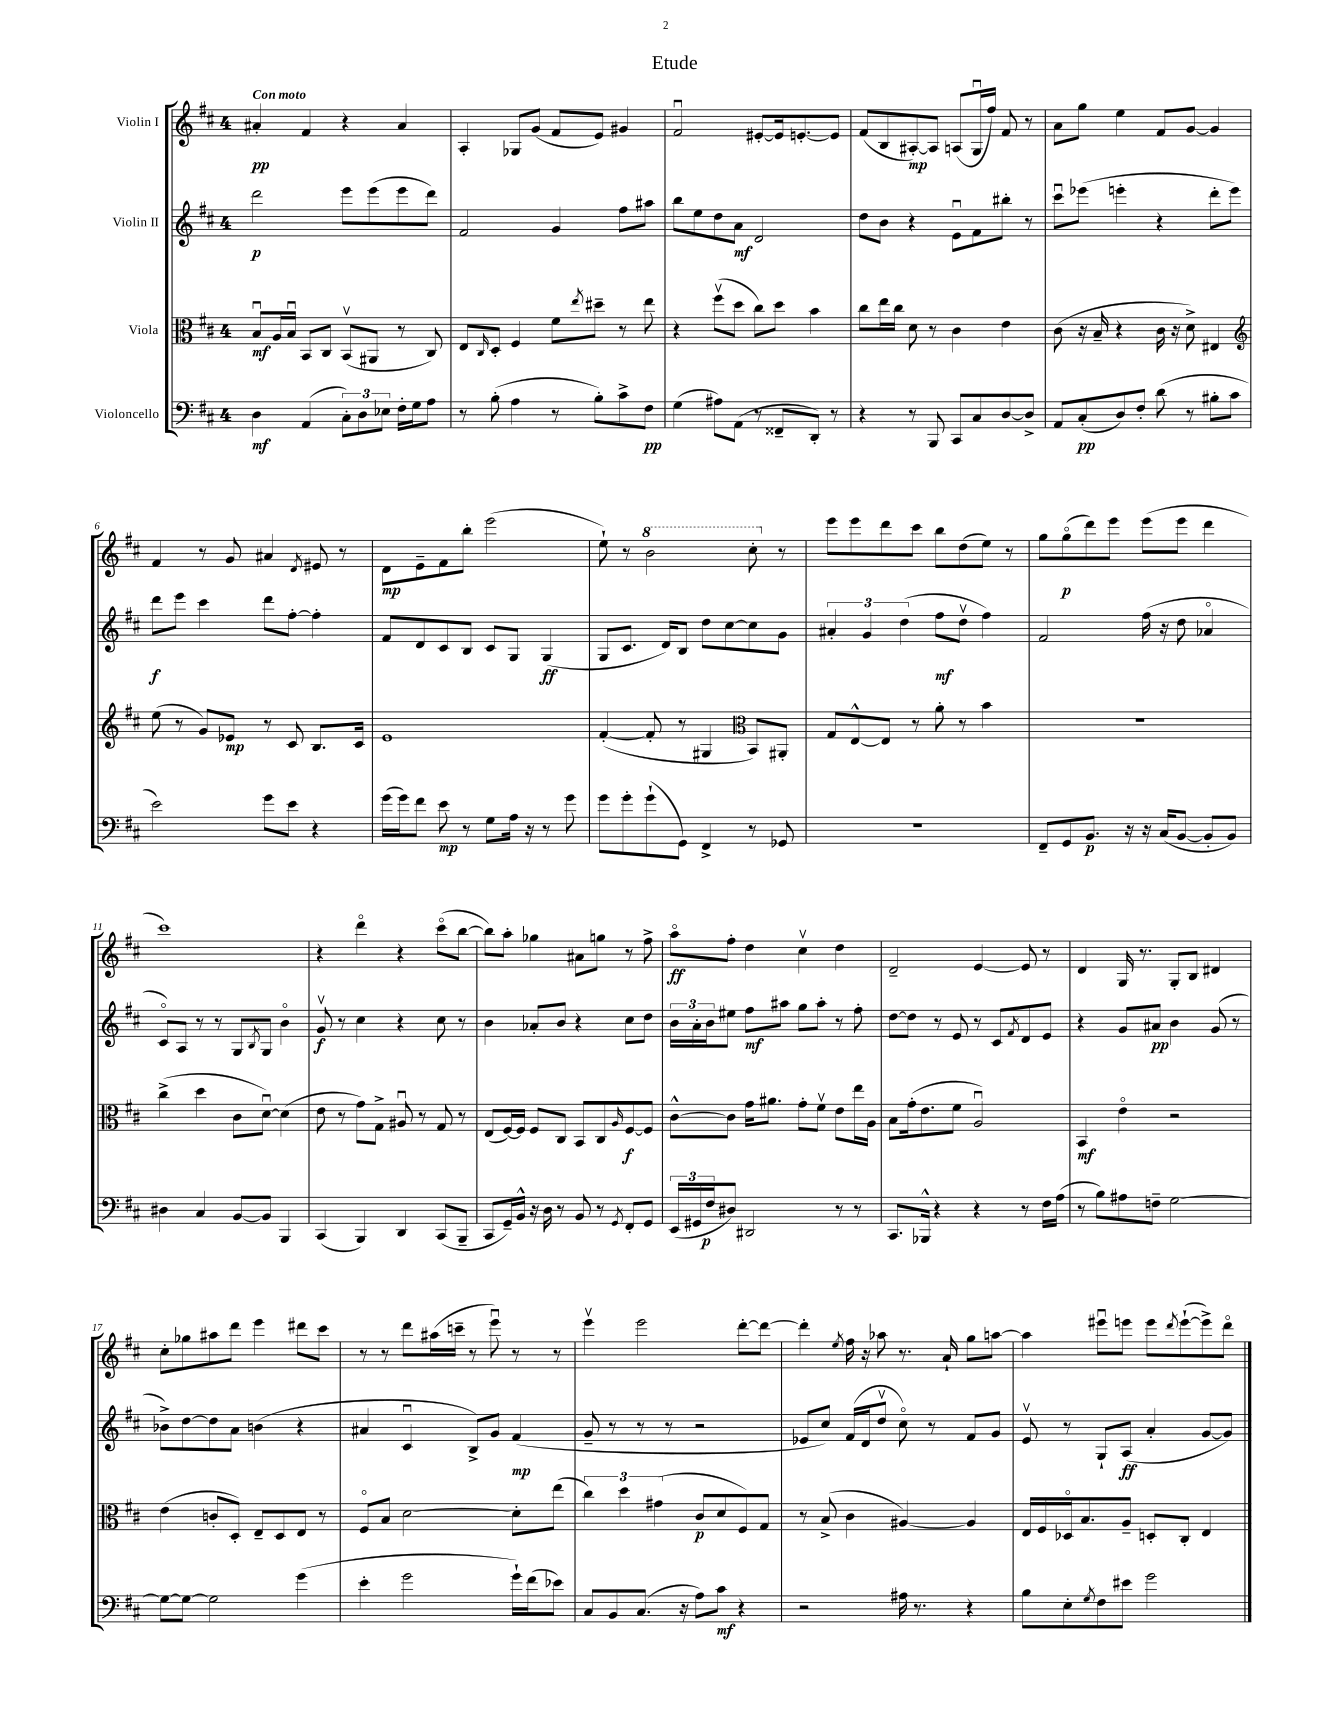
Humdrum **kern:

**kern	**dynam	**kern	**dynam	**kern	**dynam	**kern	**dynam
*part4	*part4	*part3	*part3	*part2	*part2	*part1	*part1
*staff4	*staff4	*staff3	*staff3	*staff2	*staff2	*staff1	*staff1
*I"Violoncello	*	*I"Viola	*	*I"Violin II	*	*I"Violin I	*
*clefF4	*	*clefC3	*	*clefG2	*	*clefG2	*
*k[f#c#]	*	*k[f#c#]	*	*k[f#c#]	*	*k[f#c#]	*
*M4/4	*	*M4/4	*	*M4/4	*	*M4/4	*
=1	=1	=1	=1	=1	=1	=1	=1
!	!	!	!	!	!	!LO:TX:a:B:t=Con moto	!
4D\	mf	8Bu/L	mf	2ddd\	p	4a#X'/	pp
.	.	16A/L	.	.	.	.	.
.	.	16Bu/JJ	.	.	.	.	.
(4AA/	.	8BB/L	.	.	.	4f#/	.
.	.	8C#/J	.	.	.	.	.
12C#'\L)	.	(8BBv/L	.	8eee\L	.	4r	.
12D\	.	.	.	.	.	.	.
.	.	8AA#X/J	.	(8eee\	.	.	.
12E-X\J	.	.	.	.	.	.	.
16F#'\LL	.	8r	.	8eee\	.	4a#/	.
16G\J	.	.	.	.	.	.	.
8A\J	.	8C#/)	.	8ddd\J)	.	.	.
=2	=2	=2	=2	=2	=2	=2	=2
8r	.	8E/L	.	2f#/	.	4A'/	.
.	.	16qqC#/	.	.	.	.	.
(8B'\	.	8D'/J	.	.	.	.	.
4A\	.	4F#/	.	.	.	8G-X/L	.
.	.	.	.	.	.	(8g/J	.
8r	.	8f#\L	.	4g/	.	8f#/L	.
.	.	8qee/	.	.	.	.	.
8B'\L)	.	8dd#X~\J	.	.	.	8e/J)	.
8c#^\	.	8r	.	8ff#\L	.	4g#X/	.
8F#\J	pp	8ee\	.	8aa#X\J	.	.	.
=3	=3	=3	=3	=3	=3	=3	=3
(4G\	.	4r	.	8bb\L	.	2f#u/	.
.	.	.	.	8ee\	.	.	.
8A#X\L)	.	(8ff#v\L	.	8dd\	.	.	.
(8AA\J	.	8dd\J	.	8a\J	mf	.	.
8r	.	8cc#\L)	.	2d/	.	[8e#X'/L	.
8FF##X~/L	.	8dd\J	.	.	.	16e#/k]	.
.	.	.	.	.	.	[8.en'/	.
8DD'/J)	.	4b\	.	.	.	.	.
8r	.	.	.	.	.	8e/J]	.
=4	=4	=4	=4	=4	=4	=4	=4
4r	.	8cc#\L	.	8dd\L	.	(8f#/L	.
.	.	16ee\L	.	8b\J	.	8B/	.
.	.	16cc#\JJ	.	.	.	.	.
8r	.	8d\	.	4r	.	[8A#X'/)	mp
8BBB/	.	8r	.	.	.	8A#/J]	.
8CC#/L	.	4c#\	.	8eu\L	.	(8An/L	.
8C#/	.	.	.	8f#\	.	16Gu/L	.
.	.	.	.	.	.	16ff#/JJ)	.
[8D/	.	4e\	.	8bb#X'\J	.	8f#/	.
8D^/J]	.	.	.	8r	.	8r	.
=5	=5	=5	=5	=5	=5	=5	=5
8AA/L	.	(8c#\	.	8ccc#u\L	.	8a\L	.
(8C#'/	pp	16r	.	(8eee-X\J	.	8gg\J	.
.	.	16B~/	.	.	.	.	.
8D/)	.	4r	.	4eeen'\	.	4ee\	.
8F#'/J	.	.	.	.	.	.	.
(8d\	.	16c#\	.	4r	.	8f#/L	.
.	.	16r	.	.	.	.	.
8r	.	8d^\)	.	.	.	[8g/J	.
8B#X'\L	.	4E#X/	.	8ddd'\L	.	4g/]	.
8c#\J	.	.	.	8eee\J)	.	.	.
!!LO:LB:g=z
=6	=6	=6	=6	=6	=6	=6	=6
*	*	*clefG2	*	*	*	*	*
2e\)	.	(8ee\	.	8ddd\L	f	4f#/	.
.	.	8r	.	8eee\J	.	.	.
.	.	8g/L)	.	4ccc#\	.	8r	.
.	.	8e-X/J	mp	.	.	8g/	.
8g\L	.	8r	.	8ddd\L	.	4a#X/	.
8e\J	.	8c#/	.	[8ff#'\J	.	.	.
.	.	.	.	.	.	8qd/	.
4r	.	8.B/L	.	4ff#'\]	.	8e#X/	.
.	.	.	.	.	.	8r	.
.	.	16c#/Jk	.	.	.	.	.
=7	=7	=7	=7	=7	=7	=7	=7
(16g\LL	.	1e	.	8f#/L	.	8d\L	mp
16g\J)	.	.	.	.	.	.	.
8f#\J	.	.	.	8d/	.	8e~\	.
8e\	mp	.	.	8c#/	.	8f#\	.
8r	.	.	.	8B/J	.	8bb'\J	.
8G\L	.	.	.	8c#/L	.	(2eee\	.
16A\Jk	.	.	.	8G/J	.	.	.
16r	.	.	.	.	.	.	.
8r	.	.	.	(4G/	ff	.	.
8g\	.	.	.	.	.	.	.
=8	=8	=8	=8	=8	=8	=8	=8
8g\L	.	([4f#'/	.	8G/L	.	8ee`\)	.
8g'\	.	.	.	8.c#/J	.	8r	.
*	*	*	*	*	*	*8va	*
(8g`\	.	8f#'/]	.	.	.	2bb\	.
.	.	.	.	16d/KL)	.	.	.
8GG\J)	.	8r	.	8B/J	.	.	.
4FF#^/	.	4G#X/	.	8dd\L	.	.	.
.	.	.	.	[8cc#\	.	.	.
*	*	*clefC3	*	*	*	*	*
8r	.	8BB/L)	.	8cc#\]	.	8ccc#'\	.
*	*	*	*	*	*	*X8va	*
8GG-X/	.	8AA#X'/J	.	8g\J	.	8r	.
=9	=9	=9	=9	=9	=9	=9	=9
1r	.	8G/L	.	6a#X'/	.	8eee\L	.
.	.	[8E^^/	.	.	.	8eee\	.
.	.	.	.	6g/	.	.	.
.	.	8E/J]	.	.	.	8ddd\	.
.	.	.	.	(6dd\	.	.	.
.	.	8r	.	.	.	8ccc#\J	.
.	.	8a'\	.	8ff#\L	mf	8bb\L	.
.	.	8r	.	8ddv\J	.	(8dd\	.
.	.	4b\	.	4ff#\)	.	8ee\J)	.
.	.	.	.	.	.	8r	.
=10	=10	=10	=10	=10	=10	=10	=10
8FF#~/L	.	1r	.	2f#/	.	8gg\L	.
8GG/	.	.	.	.	.	(8gg\	p
8.BB/J	p	.	.	.	.	8ddd\)	.
.	.	.	.	.	.	8eee\J	.
16r	.	.	.	.	.	.	.
16r	.	.	.	(16ff#\	.	(8eee\L	.
(16C#/KL	.	.	.	16r	.	.	.
[8BB/J	.	.	.	8dd\	.	8eee\J	.
8BB'/L]	.	.	.	4a-X/	.	4ddd\	.
8BB/J)	.	.	.	.	.	.	.
!!LO:LB:g=z
=11	=11	=11	=11	=11	=11	=11	=11
4D#X\	.	(4cc#^\	.	8c#/L)	.	1ccc#)	.
.	.	.	.	8A/J	.	.	.
4C#/	.	4dd\	.	8r	.	.	.
.	.	.	.	8r	.	.	.
[8BB/L	.	8c#\L	.	8G/L	.	.	.
.	.	.	.	8qB/	.	.	.
8BB/J]	.	[8du\J)	.	8G/J	.	.	.
4BBB/	.	(4d\]	.	4b\	.	.	.
=12	=12	=12	=12	=12	=12	=12	=12
(4CC#/	.	8e\	.	8gv/	f	4r	.
.	.	8r	.	8r	.	.	.
4BBB/)	.	8g\L)	.	4cc#\	.	4ddd\	.
.	.	8G^\J	.	.	.	.	.
4DD/	.	8A#Xu/	.	4r	.	4r	.
.	.	8r	.	.	.	.	.
(8CC#/L	.	8G/	.	8cc#\	.	(8ccc#\L	.
8BBB~/J	.	8r	.	8r	.	[8bb\J	.
=13	=13	=13	=13	=13	=13	=13	=13
8CC#/L	.	(8E/L	.	4b\	.	8bb\L])	.
16GG~/L)	.	[16F#/L)	.	.	.	8aa'\J	.
16BB^^/JJ	.	16F#/JJ]	.	.	.	.	.
16r	.	8F#/L	.	8a-X'/L	.	4gg-X\	.
16D\	.	.	.	.	.	.	.
8r	.	8C#/J	.	8b/J	.	.	.
8BB/	.	8BB/L	.	4r	.	8a#X\L	.
8r	.	8C#/	.	.	.	8ggn\J	.
8qGG/	.	16qqA/	.	.	.	.	.
8FF#'/L	.	[8F#/	f	8cc#\L	.	8r	.
8GG/J	.	8F#/J]	.	8dd\J	.	8ff#^\	.
=14	=14	=14	=14	=14	=14	=14	=14
(24EE/LL	.	[8c#^^\L	.	24b\LL	.	8aa\L	ff
24GG#X/	.	.	.	24a'\	.	.	.
24F#/J	p	.	.	24b\J	.	.	.
8D#X/J)	.	8c#\J]	.	8ee#X\J	.	8ff#'\J	.
2DD#X/	.	16g\KL	.	8ff#\L	mf	4dd\	.
.	.	8.a#X\J	.	.	.	.	.
.	.	.	.	8aa#X\J	.	.	.
.	.	8g'\L	.	8gg\L	.	4cc#v\	.
.	.	8f#v\J	.	8aa#'\J	.	.	.
8r	.	8e\L	.	8r	.	4dd\	.
8r	.	16ee\L	.	8ff#'\	.	.	.
.	.	16A\JJ	.	.	.	.	.
=15	=15	=15	=15	=15	=15	=15	=15
8.CC#/L	.	8B\L	.	[8dd\L	.	2d~/	.
.	.	(16g'\k	.	8dd\J]	.	.	.
16BBB-X^^/Jk	.	8.e\	.	.	.	.	.
4r	.	.	.	8r	.	.	.
.	.	8f#\J	.	8e/	.	.	.
4r	.	2Au/)	.	8r	.	[4e/	.
.	.	.	.	8c#/L	.	.	.
.	.	.	.	8qf#/	.	.	.
8r	.	.	.	8d/	.	8e/]	.
16F#\LL	.	.	.	8e/J	.	8r	.
(16A\JJ	.	.	.	.	.	.	.
=16	=16	=16	=16	=16	=16	=16	=16
8r	.	4BB/	mf	4r	.	4d/	.
8B\L)	.	.	.	.	.	.	.
8A#X\	.	4e\	.	8g/L	.	16G/	.
.	.	.	.	.	.	8.r	.
8Fn~\J	.	.	.	8a#X/J	pp	.	.
[2G\	.	2r	.	4b\	.	8G'/L	.
.	.	.	.	.	.	8B/J	.
.	.	.	.	(8g/	.	4d#X/	.
.	.	.	.	8r	.	.	.
!!LO:LB:g=z
=17	=17	=17	=17	=17	=17	=17	=17
8G\L_	.	(4e\	.	8b-X^\L)	.	8cc#'\L	.
8G\J_	.	.	.	[8dd\	.	8gg-X\	.
2G\]	.	8cn'/L	.	8dd\]	.	8aa#X\	.
.	.	8D'/J)	.	8a\J	.	8ddd\J	.
.	.	8E~/L	.	(4bn\	.	4eee\	.
.	.	8D/	.	.	.	.	.
(4g\	.	8E/J	.	4r	.	8ddd#X\L	.
.	.	8r	.	.	.	8ccc#\J	.
=18	=18	=18	=18	=18	=18	=18	=18
4e'\	.	8F#/L	.	4a#X/	.	8r	.
.	.	8B/J	.	.	.	8r	.
2g\	.	[2d\	.	4c#u/	.	8ddd\L	.
.	.	.	.	.	.	(16aa#X\L	.
.	.	.	.	.	.	16cccn~\JJ	.
.	.	.	.	8B^/L)	.	8r	.
.	.	.	.	8g/J	.	8eeeu\)	.
16g`\LL)	.	8d'\L]	.	(4f#/	mp	8r	.
(16f#\J	.	.	.	.	.	.	.
8e-X\J)	.	(8ee\J	.	.	.	8r	.
=19	=19	=19	=19	=19	=19	=19	=19
8C#/L	.	6cc#\)	.	8g~/	.	4eeev\	.
8BB/	.	.	.	8r	.	.	.
.	.	6dd\	.	.	.	.	.
(8.C#/J	.	.	.	8r	.	2eee\	.
.	.	(6g#X\	.	.	.	.	.
.	.	.	.	8r	.	.	.
16r	.	.	.	.	.	.	.
8A\L)	.	8c#/L	p	2r	.	.	.
8c#\J	mf	8d/	.	.	.	.	.
4r	.	8F#/)	.	.	.	[8ddd'\L	.
.	.	8G/J	.	.	.	8ddd\J_	.
=20	=20	=20	=20	=20	=20	=20	=20
2r	.	8r	.	8e-X/L	.	4ddd'\]	.
.	.	(8B^/	.	8cc#/J)	.	.	.
.	.	.	.	.	.	8qee/	.
.	.	4c#\	.	(16f#/LL	.	16ff#\	.
.	.	.	.	16d/J	.	16r	.
.	.	.	.	8ddv/J	.	8aa-X\	.
16A#X\	.	[4A#X/)	.	8cc#\)	.	8.r	.
8.r	.	.	.	.	.	.	.
.	.	.	.	8r	.	.	.
.	.	.	.	.	.	16a`/	.
4r	.	4A#/]	.	8f#/L	.	8gg\L	.
.	.	.	.	8g/J	.	[8aan\J	.
=21	=21	=21	=21	=21	=21	=21	=21
8B\L	.	16E/LL	.	8ev/	.	4aa\]	.
.	.	16F#/	.	.	.	.	.
8E'\	.	16D-X/J	.	8r	.	.	.
.	.	8.B/	.	.	.	.	.
8qG/	.	.	.	.	.	.	.
8F#\	.	.	.	8G`/L	.	8eee#Xu\L	.
8e#X\J	.	8A~/J	.	(8A/J	ff	8eeen\J	.
2g\	.	8Dn'/L	.	4a'/	.	8eee\L	.
.	.	.	.	.	.	8qddd/	.
.	.	8C#'/J	.	.	.	([8eee`\	.
.	.	4E/	.	[8g/L	.	8eee^\])	.
.	.	.	.	8g/J])	.	8ddd\J	.
==	==	==	==	==	==	==	==
*-	*-	*-	*-	*-	*-	*-	*-
